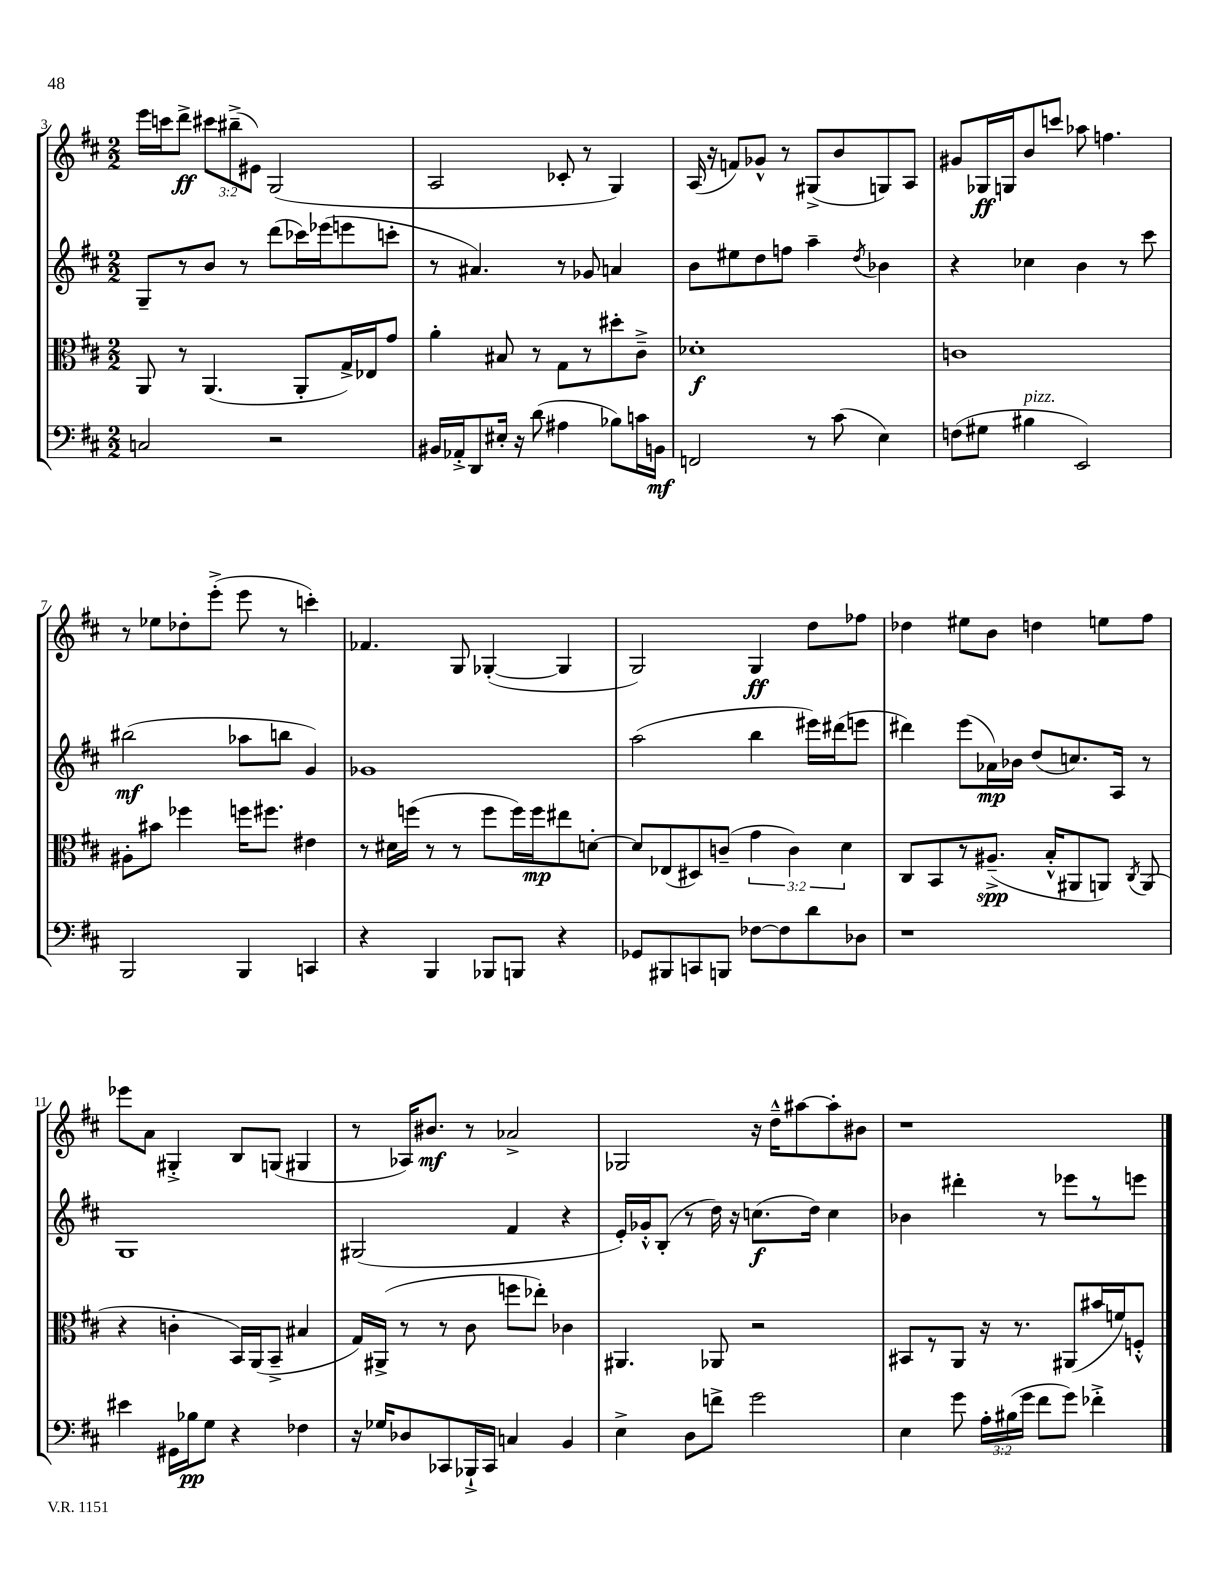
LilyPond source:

<<
\new StaffGroup <<
\new Staff = "s0" {
    \clef treble \key d \major \numericTimeSignature \time 2/2 \override Staff.TupletNumber.text = #tuplet-number::calc-fraction-text
    \autoBeamOff e'''16[ c'''16 d'''8]->\ff \tuplet 3/2 { cis'''8[ bis''8--->( eis'8]) } g2( |
    a2 ces'8-. r8 g4) |
    a16( r16 f'8[) ges'8]-^ r8 gis8[->( b'8 g8) a8] |
    gis'8[ ges16\ff g16 b'8 c'''8] aes''8 f''4. |
    r8 ees''8[ des''8-. e'''8]-.->( e'''8 r8 c'''4-.) |
    fes'4. g8 ges4~-.( ges4 |
    g2) g4\ff d''8[ fes''8] |
    des''4 eis''8[ b'8] d''4 e''8[ fis''8] |
    ees'''8[ a'8] gis4-.-> b8[ g8]( gis4 |
    r8 aes16[) bis'8.]\mf r8 aes'2-> |
    ges2 r16 d''16[---^ ais''8~ ais''8-. bis'8] |
    r1 \bar "|." |
}
\new Staff = "s1" {
    \clef treble \key d \major \numericTimeSignature \time 2/2
    \autoBeamOff g8[-- r8 b'8] r8 d'''8[( ces'''16) ees'''16( e'''8 c'''8]-. |
    r8 ais'4.) r8 ges'8 a'4 |
    b'8[ eis''8 d''8 f''8] a''4-- \acciaccatura { d''8 } bes'4 |
    r4 ces''4 b'4 r8 cis'''8 |
    bis''2\mf( aes''8[ b''8] g'4) |
    ges'1 |
    a''2( b''4 eis'''16[) dis'''16( e'''8] |
    dis'''4) e'''8[( aes'16\mp) bes'16] d''8[( c''8.) a16] r8 |
    g1 |
    gis2( fis'4 r4 |
    e'16[-.) ges'16-.-^ b8]-.( r8 d''16) r16 c''8.[\f( d''16]) c''4 |
    bes'4 dis'''4-. r8 ees'''8[ r8 e'''8] \bar "|." |
}
\new Staff = "s2" {
    \clef alto \key d \major \numericTimeSignature \time 2/2 \override Staff.TupletNumber.text = #tuplet-number::calc-fraction-text
    \autoBeamOff a,8 r8 a,4.( a,8[-. g16->) ees16 g'8] |
    a'4-. bis8 r8 g8[ r8 dis''8-. cis'8]---> |
    des'1-.\f |
    c'1 |
    ais8[-. bis'8] fes''4 f''16[ fis''8.] eis'4 |
    r8 dis'16[ f''16]( r8 r8 f''8[ f''16) f''16\mp eis''8 d'8]~-. |
    d'8[ ees8( dis8) c'8]--( \tuplet 3/2 { g'4 c'4) d'4 } |
    cis8[ b,8 r8 ais8.]--->\spp( b16[-.-^ ais,8 a,8]) \acciaccatura { cis8 } a,8( |
    r4 c'4-. b,16[) a,16( b,8]---> bis4 |
    g16[) ais,16]->( r8 r8 cis'8 f''8[ ees''8]-.) ces'4 |
    ais,4. aes,8 r2 |
    bis,8[ r8 a,8] r16 r8. ais,8[( bis'16 f'16) f8]-.-^ \bar "|." |
}
\new Staff = "s3" {
    \clef bass \key d \major \numericTimeSignature \time 2/2 \override Staff.TupletNumber.text = #tuplet-number::calc-fraction-text
    \autoBeamOff c2 r2 |
    bis,16[ aes,16-.-> d,8 eis16]-. r16 d'8( ais4 bes8[) c'16 b,16]\mf |
    f,2 r8 cis'8( e4) |
    f8[( gis8] bis4^\markup { \italic "pizz." } e,2) |
    b,,2 b,,4 c,4 |
    r4 b,,4 bes,,8[ b,,8] r4 |
    ges,8[ bis,,8 c,8 b,,8] fes8[~ fes8 d'8 des8] |
    r1 |
    eis'4 gis,16[ bes16\pp g8] r4 fes4 |
    r16 ges16[ des8 ces,8 bes,,16-!-> ces,16] c4 b,4 |
    e4-> d8[ f'8]-> g'2 |
    e4 g'8 \tuplet 3/2 { a16[-. bis16( g'16] } fis'8[ g'8]) fes'4-.-> \bar "|." |
}
>>
>>
\layout { \context { \Score currentBarNumber = #3 } }
